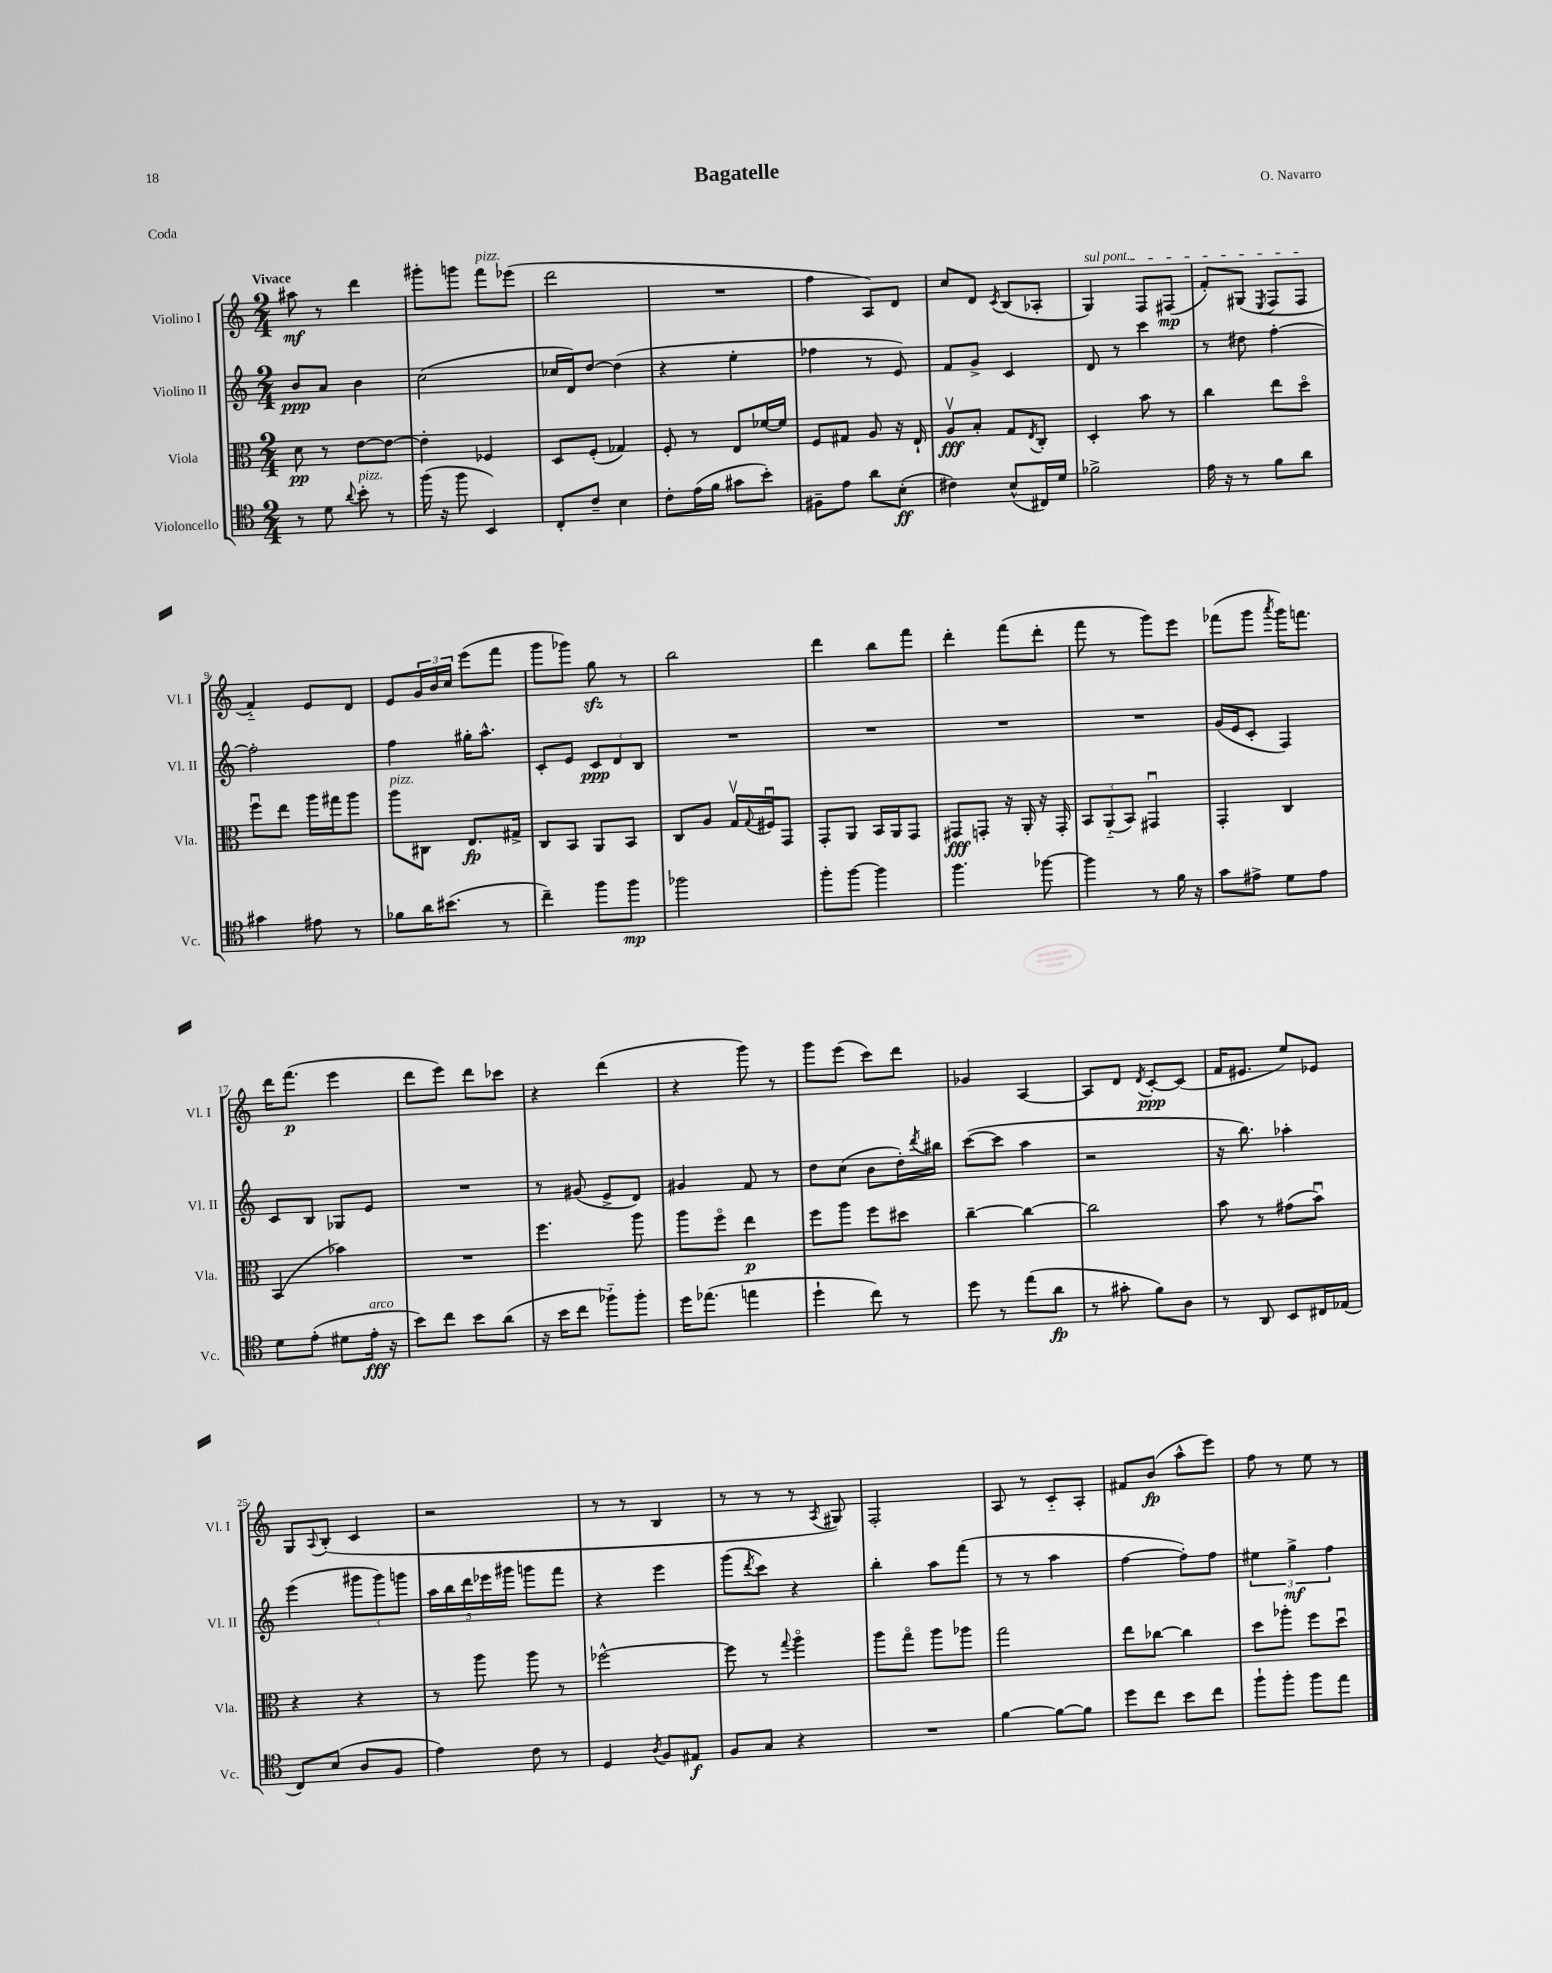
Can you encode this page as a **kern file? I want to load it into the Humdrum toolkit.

**kern	**kern	**kern	**kern
*staff4	*staff3	*staff2	*staff1
*clefC4	*clefC3	*clefG2	*clefG2
*k[]	*k[]	*k[]	*k[]
*M2/4	*M2/4	*M2/4	*M2/4
8r	8d	8b	8aa#
8d	8r	8a	8r
8qqa	.	.	.
8b'	[8e	4b	4ddd
8r	8e_	.	.
=	=	=	=
(16ff	4e']	(2cc	8ggg#'
16r	.	.	.
8ff	.	.	8ggg
4BB)	4F-	.	8fff
.	.	.	(8eee-
=	=	=	=
8C'	8D	16cc-	2ddd
.	.	16d)	.
8c~	(8F'	[8dd	.
4B	4G-)	(4dd]	.
=	=	=	=
8c'	8F'	4r	2r
(16e	8r	.	.
16f	.	.	.
8g#	8E	4ee'	.
8b')	[16f-	.	.
.	16f-]	.	.
=	=	=	=
8F#~	8F	4ff-	4ff
8e	8G#	.	.
8a	8A	8r	8A)
(8B'	16r	8e)	8d
.	16E`	.	.
=	=	=	=
4c#)	8Av	8f	8cc
.	8B'	8g^	8d
.	.	.	8qc
(8B^^	8G	4c	(8B
.	8qE	.	.
16C#)	8C'	.	8A-'
16d	.	.	.
=	=	=	=
2f-^	4D'	8d	4G)
.	.	8r	.
.	8b	4ccc	8F
.	8r	.	(8F#
=	=	=	=
16e	4cc	8r	8f')
16r	.	.	.
8r	.	8dd#	(8G#
.	.	.	8qE
8f	8ee	[4ff'	8F
8a	8ddo	.	8F
=	=	=	=
4g#	8ffu	2ff']	4f'~)
.	8ee	.	.
8e#	16aa	.	8e
.	16gg#	.	.
8r	8aa	.	8d
=	=	=	=
8f-	8aa	4ff	8e
16a	8C#	.	24g
.	.	.	24b
(8.b#	.	.	.
.	.	.	24cc
.	8.E	16gg#'	(8eee
.	.	8.aa^^	.
8r	.	.	8fff
.	16G#^	.	.
=	=	=	=
4cc~)	8C	8c'	8ggg
.	8BB	8e	8ggg-)
8ff	8AA	12c	8gg
.	.	12d	.
8ff	8BB	.	8r
.	.	12B	.
=	=	=	=
2ff-	8C	2r	2bb
.	8A	.	.
.	16Gv	.	.
.	8qqG	.	.
.	16F#u	.	.
.	8GG	.	.
=	=	=	=
8ff'	8GG'	2r	4ddd
[8ff	8AA	.	.
4ff]	16BB	.	8bb
.	16AA	.	.
.	8GG	.	8fff
=	=	=	=
4.ff	8GG#	2r	4ddd'
.	8GG'	.	.
.	16r	.	(8fff
.	16AA'	.	.
[8ff-	16r	.	8ddd'
.	16GG'	.	.
=	=	=	=
4ff-]	12BB	2r	8fff
.	(12AA'~	.	.
.	.	.	8r
.	12BB)	.	.
8r	4GG#u	.	8ggg)
16f	.	.	8eee
16r	.	.	.
=	=	=	=
8g	4GG'	(16g	(8fff-
.	.	16e	.
8e#^	.	8c'	8ggg
.	.	.	8qaaa
8d	4C	4F)	16ggg)
.	.	.	8.fff
8e#	.	.	.
=	=	=	=
8d	(4BB	8c	16ddd
.	.	.	(8.fff
(8e'	.	8B	.
8d#	4b-)	8G-	4eee
16e'	.	8e	.
16r	.	.	.
=	=	=	=
8b)	2r	2r	8ddd
8cc	.	.	8eee)
8b	.	.	8ddd
(8a	.	.	8ccc-
=	=	=	=
16r	4.ff	8r	4r
16b	.	.	.
8cc	.	(8g#	.
8ff-'~)	.	8e^	(4ddd
8ff-'	8aa	8d)	.
=	=	=	=
16dd	8aa	4g#	4r
(8.ee-	.	.	.
.	8ffo	.	.
4ee	4ee	8f	8ggg)
.	.	8r	8r
=	=	=	=
4dd`	8ff	8dd	8ggg
.	8aa	(8cc	(8eee
8cc)	8ff	8b	8ccc)
8r	8dd#	16dd')	8ddd
.	.	8qddd	.
.	.	16bb#	.
=	=	=	=
8dd	[4cc~	([8ccc	4g-
8r	.	8ccc]	.
(8ee	4cc_	4aa	[4A
8a	.	.	.
=	=	=	=
8r	2cc]	2r	8A]
8g#'	.	.	8d
.	.	.	8qd
8f)	.	.	[8c'
8A	.	.	(8c]
=	=	=	=
8r	8b	16r	16f
.	.	8.bb)	8.e#
8AA	8r	.	.
8BB	(8g#	4aa-'	8ee)
16C#	8bu)	.	8e-
(16E-	.	.	.
=	=	=	=
8C)	4r	(4eee	8G
.	.	.	8qqA
(8B	.	.	(8B'
8A	4r	12ggg#	4c
.	.	12ggg#)	.
8F	.	.	.
.	.	12ggg	.
=	=	=	=
4e)	8r	20aa	2r
.	.	20bb	.
.	.	20ddd	.
.	8aa	.	.
.	.	20eee-	.
.	.	20ggg#	.
8c	8aa	8ggg	.
8r	8r	8fff	.
=	=	=	=
4D	[2ff-^^	4r	8r
.	.	.	8r
8qA	.	.	.
8F	.	4eee	4B
8E#	.	.	.
=	=	=	=
8F	8ff-]	(8ggg	8r
.	.	8qddd	.
8G	8r	8ccc)	8r
.	8qqgg	.	.
4r	4aao	4r	8r
.	.	.	8qA
.	.	.	8G#)
=	=	=	=
2r	8aa	4bb'	2F'
.	8ggo	.	.
.	8aa	8aa	.
.	8aa-	(8fff	.
=	=	=	=
[4f	2gg	8r	8A
.	.	8r	8r
8f_	.	4aa	8c'~
8f]	.	.	8A'
=	=	=	=
8dd	8ee	[4ff	8f#
8cc	[8cc-	.	(8b
8b	4cc-]	8ff'])	8aa^^
8cc	.	8ff	8eee)
=	=	=	=
8ff`	8dd	6ee#	8ff
8ff'	8aa-'	.	8r
.	.	6gg^	.
8ff	8ff	.	8ee
.	.	6ff	.
8ee	8ddu	.	8r
==	==	==	==
*-	*-	*-	*-
